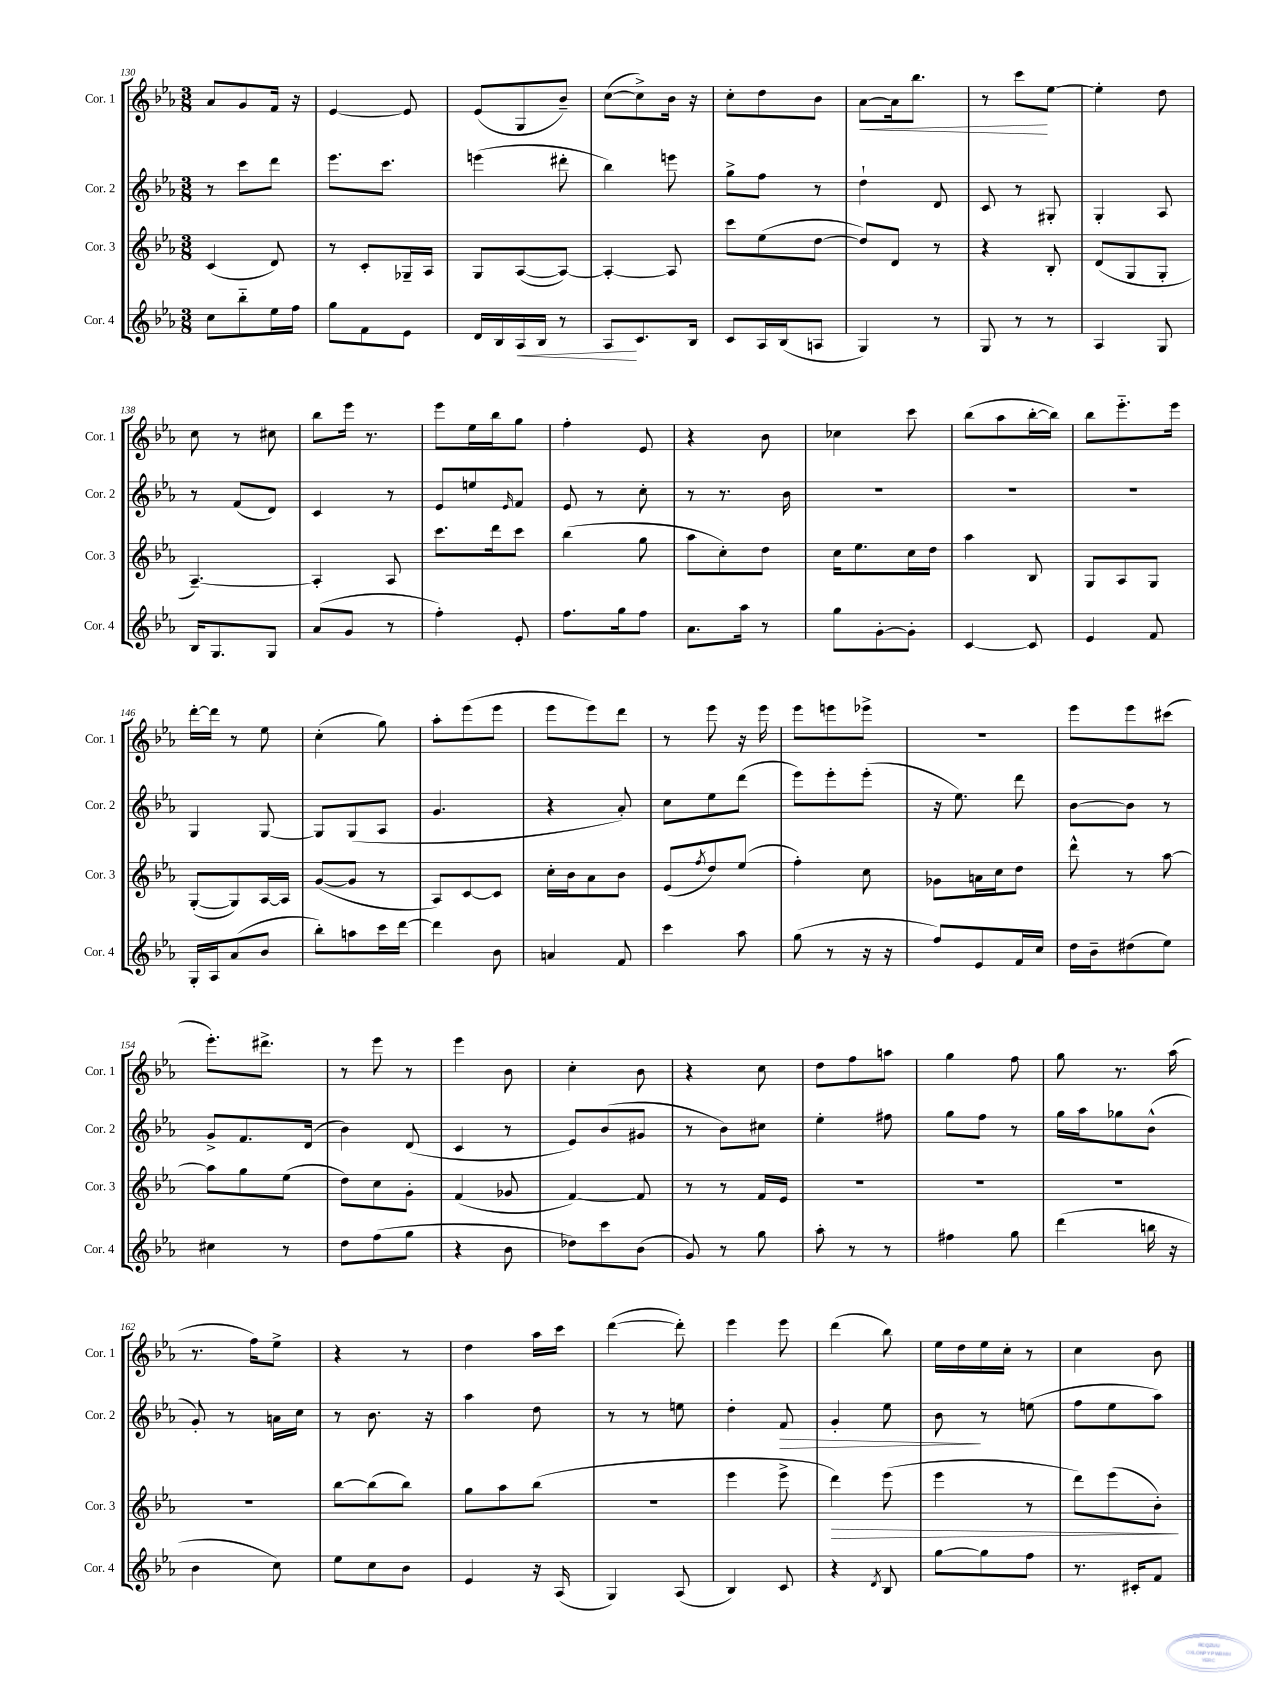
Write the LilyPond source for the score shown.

<<
\new StaffGroup <<
\new Staff = "s0" \with { instrumentName = "Cor. 1" shortInstrumentName = "Cor. 1" } {
    \clef treble \key ees \major \numericTimeSignature \time 3/8
    aes'8 g'8 f'16 r16 |
    ees'4~ ees'8 |
    ees'8( g8 bes'8--) |
    c''8~( c''8->) bes'16 r16 |
    c''8-. d''8 bes'8 |
    aes'8~\< aes'16 bes''8. |
    r8 c'''8\! ees''8~ |
    ees''4-. d''8 |
    c''8 r8 cis''8 |
    bes''8 ees'''16 r8. |
    ees'''8 ees''16 bes''16 g''8 |
    f''4-. ees'8 |
    r4 bes'8 |
    ces''4 c'''8 |
    bes''8( aes''8 bes''16~-. bes''16) |
    bes''8 ees'''8.-_ ees'''16 |
    d'''16~-. d'''16 r8 ees''8 |
    c''4-.( g''8) |
    aes''8-. ees'''8( ees'''8 |
    ees'''8 ees'''8) d'''8 |
    r8 ees'''8 r16 ees'''16 |
    ees'''8 e'''8 ees'''8-> |
    R4. |
    ees'''8 ees'''8 cis'''8( |
    ees'''8.-.) dis'''8.-> |
    r8 ees'''8 r8 |
    ees'''4 bes'8 |
    c''4-. bes'8 |
    r4 c''8 |
    d''8 f''8 a''8 |
    g''4 f''8 |
    g''8 r8. aes''16( |
    r8. f''16) ees''8-> |
    r4 r8 |
    d''4 aes''16 c'''16 |
    d'''4~( d'''8-.) |
    ees'''4 ees'''8 |
    d'''4( bes''8) |
    ees''16 d''16 ees''16 c''16-. r8 |
    c''4 bes'8 \bar "|." |
}
\new Staff = "s1" \with { instrumentName = "Cor. 2" shortInstrumentName = "Cor. 2" } {
    \clef treble \key ees \major \numericTimeSignature \time 3/8
    r8 c'''8 d'''8 |
    ees'''8. c'''8. |
    e'''4( dis'''8-. |
    bes''4) e'''8 |
    g''8-> f''8 r8 |
    d''4-! d'8 |
    c'8 r8 gis8-. |
    g4-. aes8 |
    r8 f'8( d'8) |
    c'4 r8 |
    ees'8 e''8 \grace { ees'16 } f'8 |
    ees'8 r8 c''8-. |
    r8 r8. bes'16 |
    R4. |
    R4. |
    r4. |
    g4 g8~ |
    g8 g8( aes8 |
    g'4. |
    r4 aes'8-.) |
    c''8 ees''8 d'''8( |
    ees'''8) ees'''8-. ees'''8-.( |
    r16 ees''8.) d'''8 |
    bes'8~ bes'8 r8 |
    g'8-> f'8. d'16( |
    bes'4) d'8( |
    c'4 r8 |
    ees'8) bes'8( gis'8 |
    r8 bes'8) cis''8 |
    ees''4-. fis''8 |
    g''8 f''8 r8 |
    g''16 aes''16 ges''8 bes'8-^( |
    g'8-.) r8 a'16 c''16 |
    r8 bes'8. r16 |
    aes''4 d''8 |
    r8 r8 e''8 |
    d''4-. f'8\> |
    g'4-. ees''8 |
    bes'8\! r8 e''8( |
    f''8 ees''8 aes''8) \bar "|." |
}
\new Staff = "s2" \with { instrumentName = "Cor. 3" shortInstrumentName = "Cor. 3" } {
    \clef treble \key ees \major \numericTimeSignature \time 3/8
    c'4( d'8) |
    r8 c'8-. ges16-- aes16 |
    g8 aes8~( aes8~) |
    aes4~-. aes8 |
    c'''8 ees''8( d''8~ |
    d''8) d'8 r8 |
    r4 bes8-. |
    d'8( g8 g8-. |
    aes4.~--) |
    aes4-. aes8 |
    c'''8. d'''16 c'''8 |
    bes''4( g''8 |
    aes''8 c''8-.) d''8 |
    c''16 ees''8. c''16 d''16 |
    aes''4 bes8 |
    g8 aes8 g8 |
    g8~-.( g8) aes16~ aes16 |
    g'8~( g'8 r8 |
    aes8) c'8~ c'8 |
    c''16-. bes'16 aes'8 bes'8 |
    ees'8( \acciaccatura { f''8 } d''8) ees''8( |
    f''4-.) c''8 |
    ges'8 a'16 c''16 d''8 |
    d'''8-^ r8 aes''8~ |
    aes''8 g''8 ees''8( |
    d''8) c''8 g'8-. |
    f'4( ges'8 |
    f'4~) f'8 |
    r8 r8 f'16 ees'16 |
    R4. |
    R4. |
    R4. |
    R4. |
    bes''8~ bes''8( bes''8) |
    g''8 aes''8 bes''8( |
    R4. |
    ees'''4 ees'''8-> |
    d'''4\>) ees'''8( |
    ees'''4 r8 |
    d'''8) ees'''8( bes'8-.\!) \bar "|." |
}
\new Staff = "s3" \with { instrumentName = "Cor. 4" shortInstrumentName = "Cor. 4" } {
    \clef treble \key ees \major \numericTimeSignature \time 3/8
    c''8 bes''8-_ ees''16 f''16 |
    g''8 f'8 ees'8 |
    d'16 bes16 aes16\< bes16 r8 |
    aes8\! c'8. bes16 |
    c'8 aes16 bes16( a8 |
    g4) r8 |
    g8 r8 r8 |
    aes4 g8 |
    bes16 g8. g8 |
    aes'8( g'8 r8 |
    f''4-.) ees'8-. |
    f''8. g''16 f''8 |
    aes'8. aes''16 r8 |
    g''8 g'8~-. g'8-. |
    c'4~ c'8 |
    ees'4 f'8 |
    g16-. aes16 aes'8( bes'8 |
    bes''8-.) a''8 c'''16 d'''16~ |
    d'''4 bes'8 |
    a'4 f'8 |
    c'''4 aes''8 |
    g''8( r8 r16 r16 |
    f''8) ees'8 f'16 c''16 |
    d''16 bes'16-- dis''8( ees''8) |
    cis''4 r8 |
    d''8 f''8( g''8 |
    r4 bes'8 |
    des''8) c'''8 bes'8( |
    g'8) r8 g''8 |
    aes''8-. r8 r8 |
    fis''4 g''8 |
    d'''4( b''16 r16 |
    bes'4 c''8) |
    ees''8 c''8 bes'8 |
    ees'4 r16 aes16( |
    g4) aes8( |
    bes4) c'8 |
    r4 \acciaccatura { d'8 } bes8 |
    g''8~ g''8 f''8 |
    r8. cis'16-. f'8 \bar "|." |
}
>>
>>
\layout { \context { \Score currentBarNumber = #130 } }
